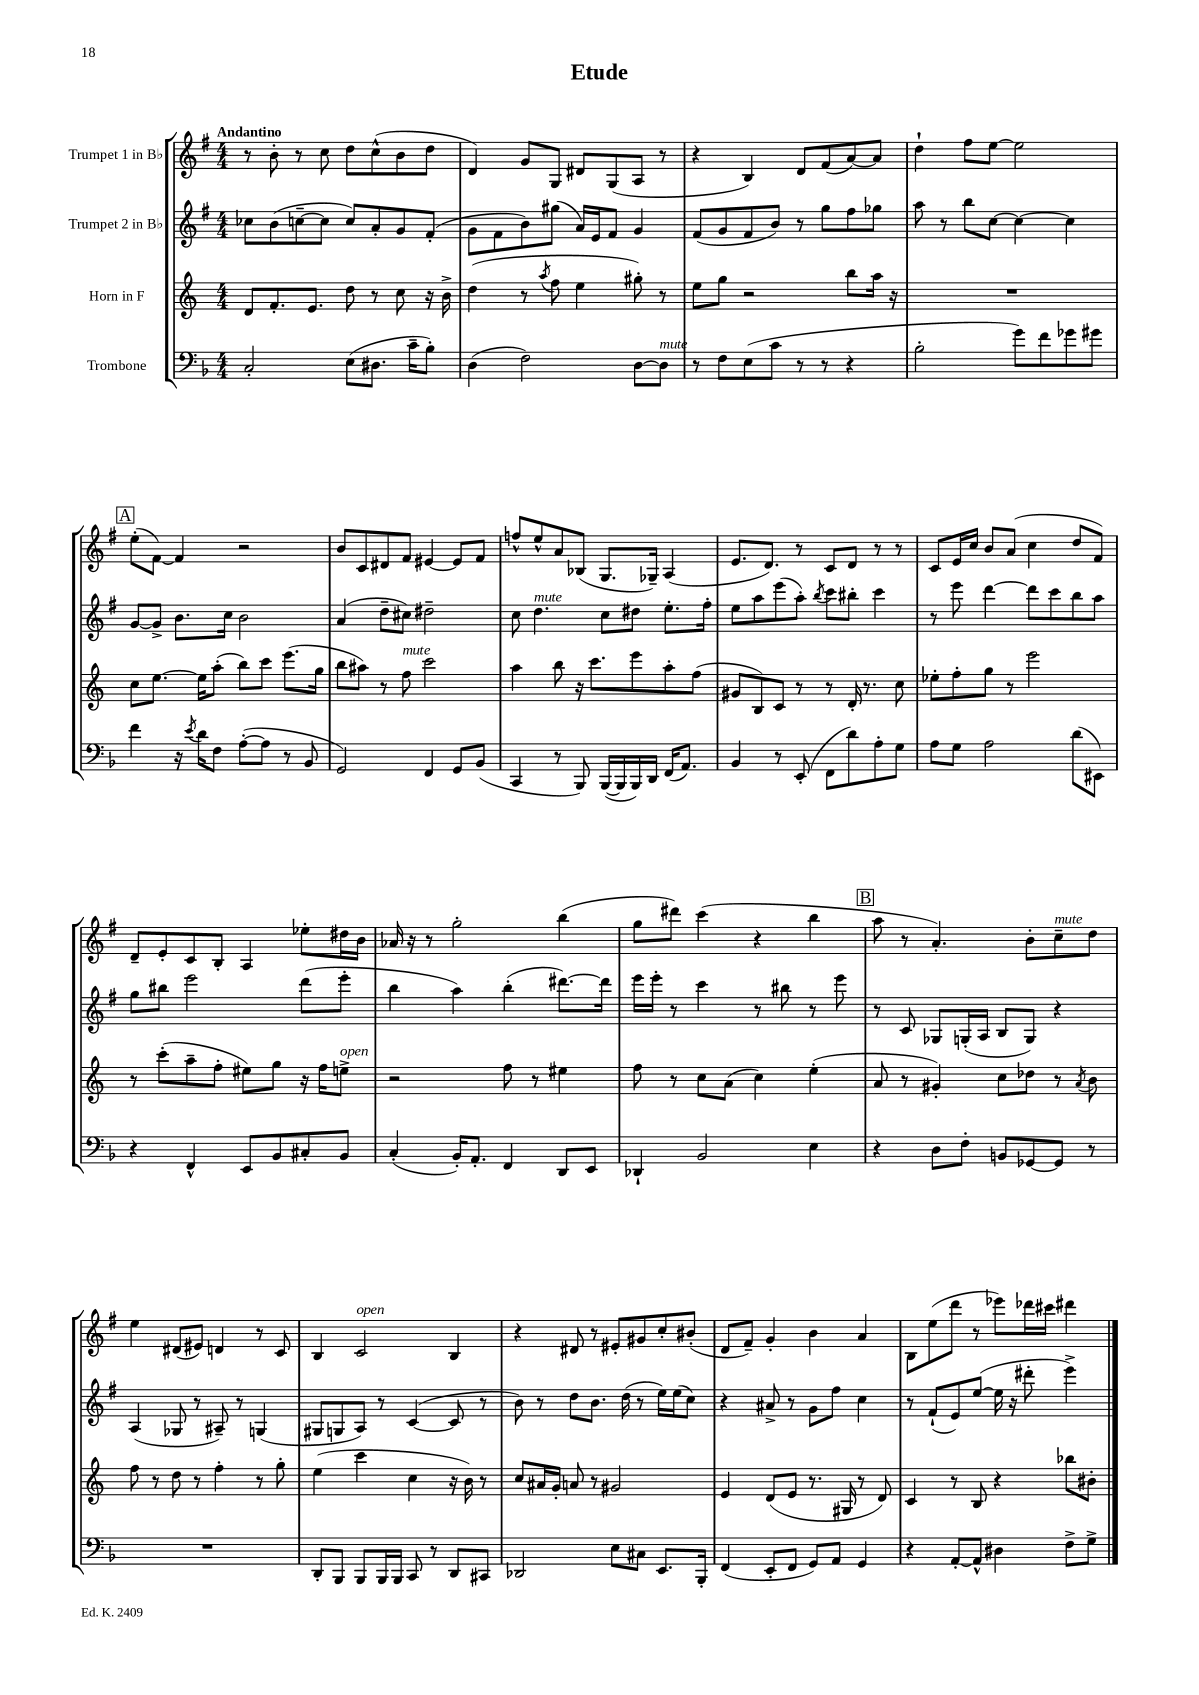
\header { title = "Etude" }
<<
\new StaffGroup <<
\new Staff = "s0" \with { instrumentName = "Trumpet 1 in Bb" } {
    \clef treble \key g \major \numericTimeSignature \time 4/4 \tempo "Andantino"
    r8 b'8-. r8 c''8 d''8 c''8-^( b'8 d''8 |
    d'4) g'8 g8 dis'8 g8( a8 r8 |
    r4 b4) d'8 fis'8( a'8~) a'8 |
    d''4-! fis''8 e''8~ e''2 |
    \mark \markup { \box "A" } e''8-.( fis'8~) fis'4 r2 |
    b'8 c'8 dis'8 fis'8 eis'4~ eis'8 fis'8 |
    f''8-^ e''8-^ a'8 bes8( g8. ges16--) a4( |
    e'8. d'8.) r8 c'8 d'8 r8 r8 |
    c'8 e'16 c''16 b'8 a'8( c''4 d''8 fis'8) |
    d'8-- e'8-. c'8 b8-. a4 ees''8-. dis''16 b'16 |
    aes'16 r16 r8 g''2-. b''4( |
    g''8 dis'''8) c'''4( r4 b''4 |
    \mark \markup { \box "B" } a''8 r8 a'4.-.) b'8-. c''8--^\markup { \italic "mute" } d''8 |
    e''4 dis'8( eis'8) d'4 r8 c'8 |
    b4 c'2^\markup { \italic "open" } b4 |
    r4 dis'8 r8 eis'8-. gis'8 c''8-. bis'8-.( |
    d'8 fis'8--) g'4-. b'4 a'4 |
    b8 e''8( d'''8 r8 ees'''8) des'''16 cis'''16 dis'''4 \bar "|." |
}
\new Staff = "s1" \with { instrumentName = "Trumpet 2 in Bb" } {
    \clef treble \key g \major \numericTimeSignature \time 4/4
    ces''8 b'8( c''8~-- c''8 c''8) a'8-. g'8 fis'8-.( |
    g'8 fis'8 b'8) gis''8( a'16) e'16 fis'8 g'4 |
    fis'8( g'8 fis'8 b'8) r8 g''8 fis''8 ges''8 |
    a''8 r8 b''8 c''8~ c''4~ c''4 |
    \mark \markup { \box "A" } g'8~ g'8-> b'8. c''16 b'2 |
    a'4( d''8-- cis''8) dis''2-- |
    c''8 d''4.^\markup { \italic "mute" } c''8 dis''8 e''8.-. fis''16-. |
    e''8 a''8 e'''8( a''8-.) \acciaccatura { b''8 } c'''8 bis''8-. c'''4 |
    r8 e'''8 d'''4~ d'''8 c'''8 b''8 a''8 |
    g''8 bis''8 e'''2 d'''8( e'''8-. |
    b''4 a''4) b''4-.( dis'''8.~) dis'''16 |
    e'''16 e'''16-. r8 c'''4 r8 bis''8 r8 e'''8 |
    \mark \markup { \box "B" } r8 c'8 ges8 g16-.( a16 b8 g8) r4 |
    a4( ges8 r8 ais8--) r8 g4( |
    gis8 g8 a8) r8 c'4~( c'8 r8 |
    b'8) r8 d''8 b'8. d''16( r8 e''16) e''16( c''8) |
    r4 ais'8-> r8 g'8 fis''8 c''4 |
    r8 fis'8-!( e'8) e''8~( e''16 r16 dis'''8-. e'''4->) \bar "|." |
}
\new Staff = "s2" \with { instrumentName = "Horn in F" } {
    \clef treble \key c \major \numericTimeSignature \time 4/4
    d'8 f'8.-. e'8. d''8 r8 c''8 r16 b'16-> |
    d''4( r8 \acciaccatura { a''8 } f''8 e''4 gis''8-.) r8 |
    e''8 g''8 r2 b''8 a''16 r16 |
    R1 |
    \mark \markup { \box "A" } c''8 e''8.~ e''16 a''8-.( b''8) c'''8 e'''8.( g''16 |
    b''8 ais''8) r8 f''8^\markup { \italic "mute" } c'''2 |
    a''4 b''8 r16 c'''8. e'''8 a''8-. f''8( |
    gis'8 b8) c'8 r8 r8 d'16-. r8. c''8 |
    ees''8-. f''8-. g''8 r8 e'''2 |
    r8 c'''8-.( a''8-- f''8-. eis''8) g''8 r16 f''16 e''8->^\markup { \italic "open" } |
    r2 f''8 r8 eis''4 |
    f''8 r8 c''8 a'8( c''4) e''4-.( |
    \mark \markup { \box "B" } a'8 r8 gis'4-.) c''8 des''8 r8 \acciaccatura { a'8 } b'8 |
    f''8 r8 d''8 r8 f''4-. r8 g''8-. |
    e''4( c'''4 c''4 r16 b'16) r8 |
    c''8 ais'16 g'16-. a'8 r8 gis'2 |
    e'4 d'8( e'8 r8. gis16 r8 d'8) |
    c'4 r8 b8 r4 bes''8 bis'8-. \bar "|." |
}
\new Staff = "s3" \with { instrumentName = "Trombone" } {
    \clef bass \key f \major \numericTimeSignature \time 4/4
    c2-. e8( dis8. c'16-- bes8-.) |
    d4( f2) d8~ d8^\markup { \italic "mute" } |
    r8 f8 e8( c'8 r8 r8 r4 |
    bes2-. g'8) f'8 ges'8 gis'8 |
    \mark \markup { \box "A" } f'4 r16 \acciaccatura { e'8 } d'16 f8 a8~-.( a8 r8 bes,8 |
    g,2) f,4 g,8 bes,8( |
    c,4 r8 bes,,8) bes,,16~( bes,,16 bes,,16) d,16 f,16( a,8.) |
    bes,4 r8 e,8-.( f,8 d'8) a8-. g8 |
    a8 g8 a2 d'8( eis,8) |
    r4 f,4-^ e,8 bes,8 cis8-. bes,8 |
    c4-.( bes,16-.) a,8.-. f,4 d,8 e,8 |
    des,4-! bes,2 e4 |
    \mark \markup { \box "B" } r4 d8 f8-. b,8 ges,8~ ges,8 r8 |
    R1 |
    d,8-. bes,,8 bes,,8 bes,,16 bes,,16 c,8 r8 d,8 cis,8 |
    des,2 e8 cis8 e,8. bes,,16-. |
    f,4( e,8-. f,8 g,8) a,8 g,4 |
    r4 a,8~-. a,8-^ dis4 f8-> g8-> \bar "|." |
}
>>
>>
\layout { \context { \Score \remove "Bar_number_engraver" } }
